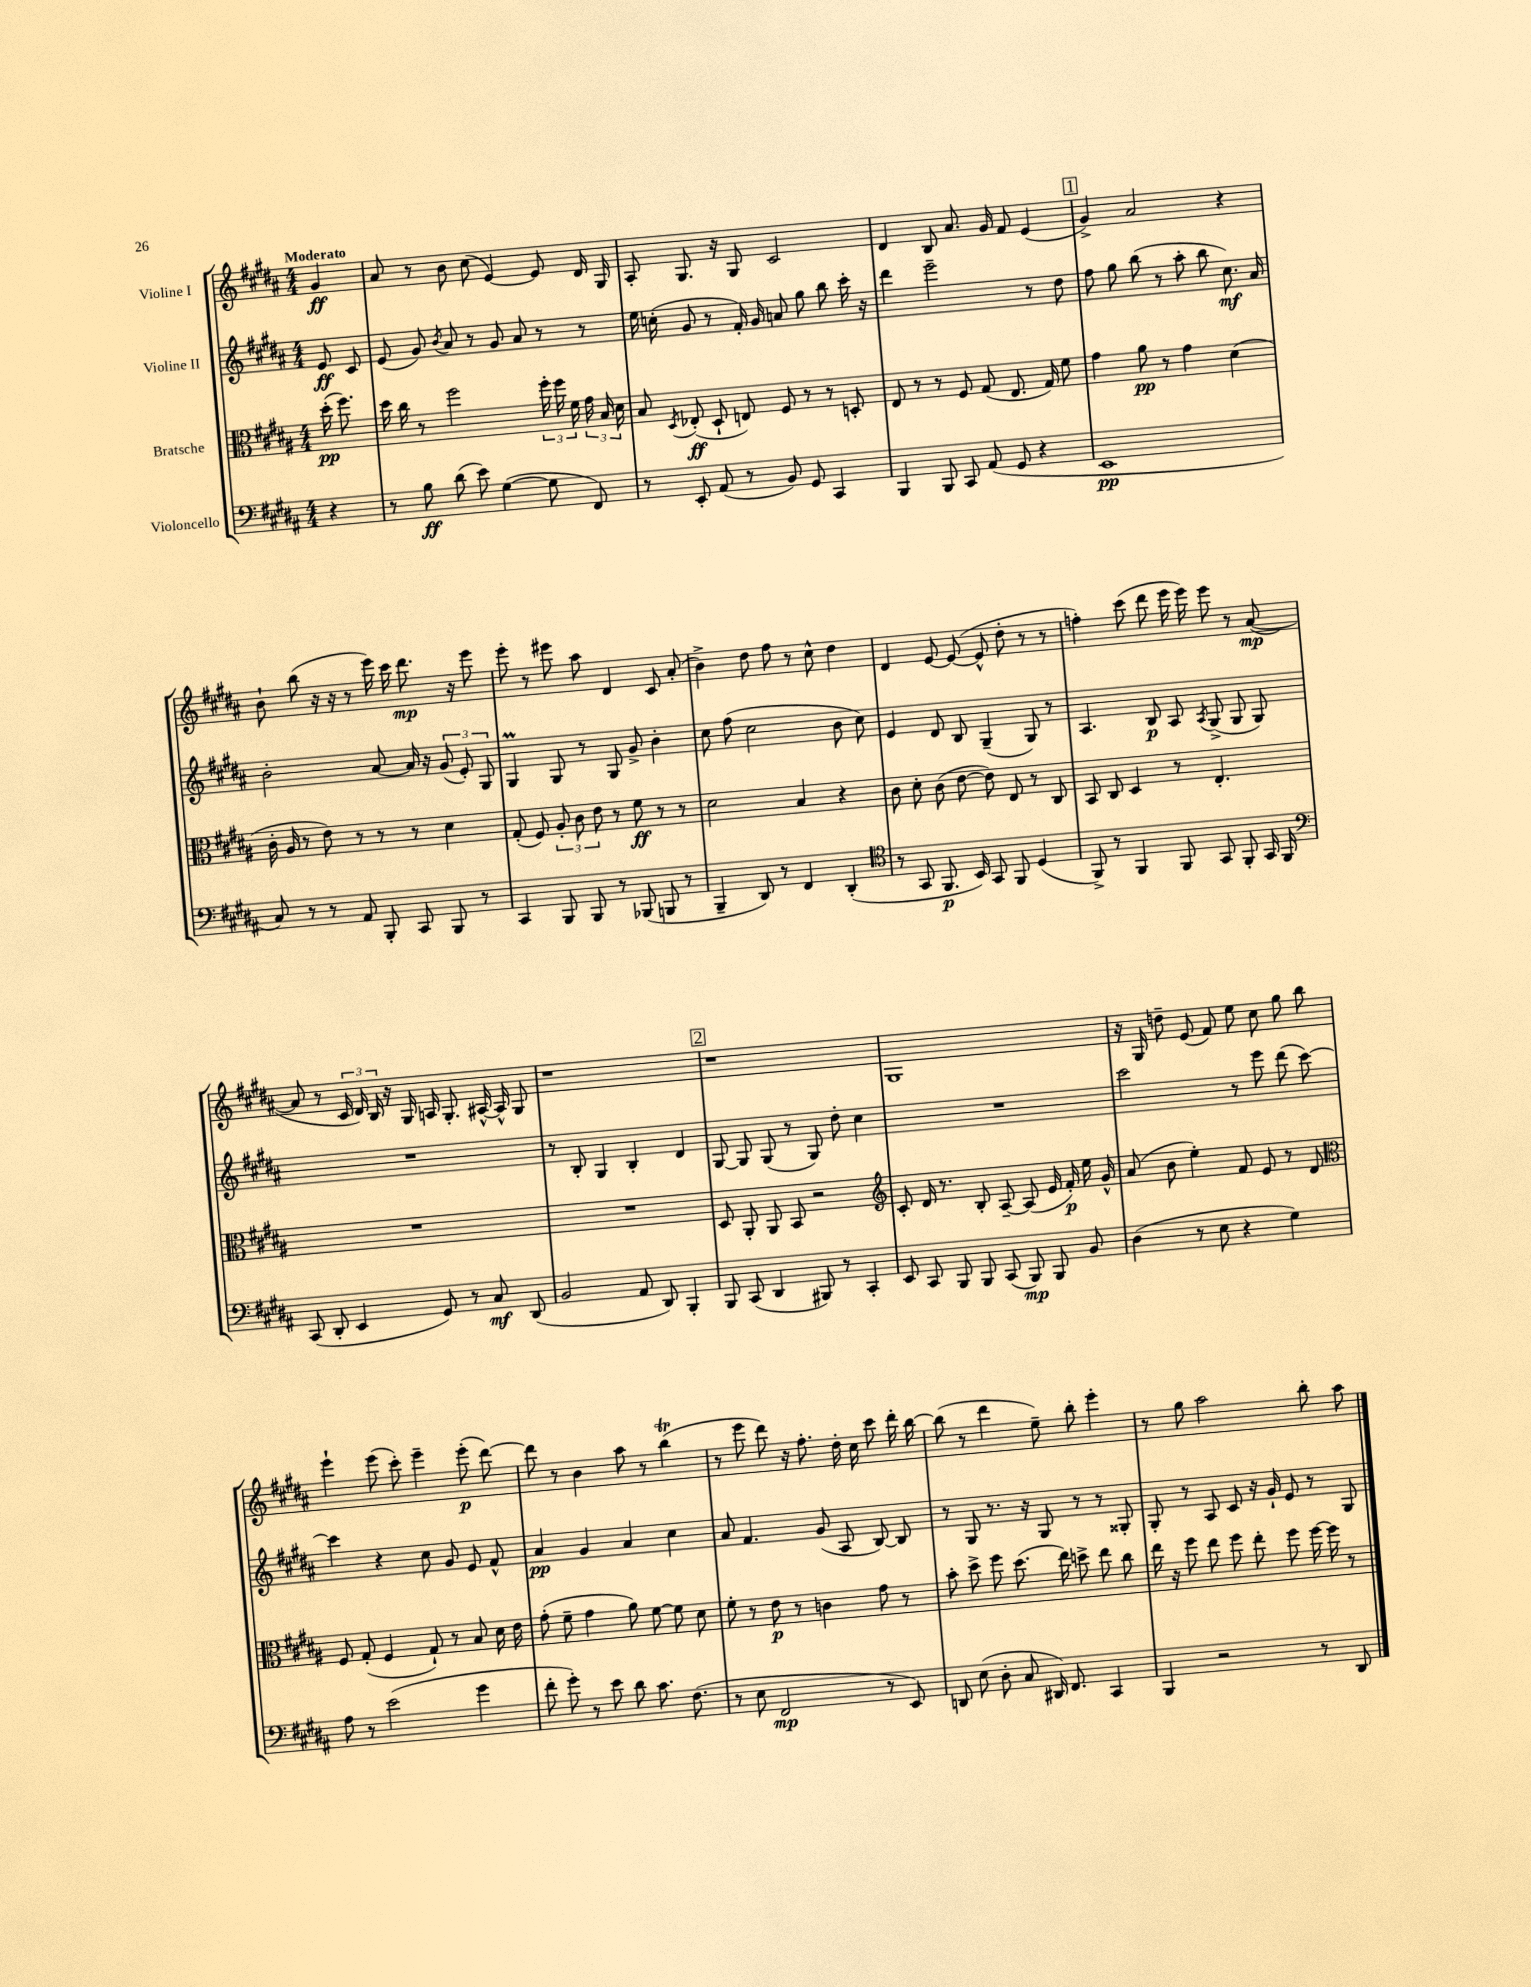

**kern	**kern	**kern	**kern
*staff4	*staff3	*staff2	*staff1
*clefF4	*clefC3	*clefG2	*clefG2
*k[f#c#g#d#a#]	*k[f#c#g#d#a#]	*k[f#c#g#d#a#]	*k[f#c#g#d#a#]
*M4/4	*M4/4	*M4/4	*M4/4
4r	(16dd#'\	8e/	4g#/
.	8.ff#\)	.	.
.	.	8c#/	.
=	=	=	=
8r	16dd#\	(8e/	8a#/
.	16cc#\	.	.
8B\	8r	8g#/)	8r
.	.	8qb/	.
(8d#\	2ff#\	8a#/	8b\
8e\)	.	8r	(8cc#\
([4G#\	.	8g#/	[4e/)
.	.	8a#/	.
8G#\]	24ff#'\	8r	8e/]
.	24ff#\	.	.
.	24f#\	.	.
8FF#/)	24g#\	8r	16d#/
.	24B/	.	.
.	.	.	16G#/
.	24d#\	.	.
=	=	=	=
8r	8B/	16ee\	8A#'/
.	.	(16cc'\	.
.	8qD#/	.	.
8EE'/	(8E-'/	8g#/	8.G#/
(8AA#/	8D#`/	8r	.
.	.	.	16r
8r	8E/)	16f#'/)	8G#/
.	.	16g#/	.
8BB/)	8F#/	8a/	2c#/
8GG#/	8r	8gg#\	.
4CC#/	8r	8bb\	.
.	8D'/	16ccc#'\	.
.	.	16r	.
=	=	=	=
4BBB/	8E/	4ddd#\	4d#/
.	8r	.	.
8BBB/	8r	2eee~\	8B/
8CC#/	8F#/	.	8.a#/
(8AA#/	(8G#/	.	.
.	.	.	16g#/
8GG#/	8.E/	.	8f#/
4r	.	8r	(4e/
.	16G#/)	.	.
.	8f#\	8dd#\	.
=	=	=	=
1EE	4g#\	8ff#\	4g#^/)
.	.	8gg#\	.
.	8a#\	(8bb\	2a#/
.	8r	8r	.
.	4g#\	8aa#'\	.
.	.	8bb\	.
.	(4d#\	8.cc#\)	4r
.	.	16a#/	.
=	=	=	=
8C#/)	16c#'\	2b'\	8b`\
.	16A#/	.	.
8r	8r	.	(8bb\
8r	8e\)	.	16r
.	.	.	16r
8AA#/	8r	.	8r
8BBB'/	8r	[8a#/	16eee\)
.	.	.	16ccc#\
8CC#/	8r	16a#/]	8.ddd#\
.	.	16r	.
8BBB/	4d#\	(12g#/	.
.	.	.	16r
.	.	12e'/)	.
8r	.	.	8eee\
.	.	12G#/	.
=	=	=	=
4CC#/	(8G#'/	4G#/	8eee'\
.	8F#/)	.	8r
8BBB/	12A#'/	8G#/	8eee#\
.	12c#\	.	.
8BBB/	.	8r	8aa#\
.	12e\	.	.
8r	8r	8G#/	4d#/
(8BBB-/	8f#\	8g#^/	.
8BBB/	8r	4b'\	8c#/
8r	8r	.	(8a#'/
=	=	=	=
4BBB~/	2d#\	8cc#\	4b^\)
.	.	(8ff#\	.
8DD#/)	.	2cc#\	8dd#\
8r	.	.	8ff#\
4FF#/	4B/	.	8r
.	.	.	8cc#^^\
(4DD#'/	4r	8b\	4dd#\
.	.	8cc#\)	.
=	=	=	=
*clefC4	*	*	*
8r	8c#\	4e/	4d#/
8GG#/	8d#'\	.	.
8.FF#/	(8c#\	8d#/	[8e/
.	[8e\	8B/	(8e/_
16BB/)	.	.	.
8GG#/	8e\])	(4G#~/	8e^^/]
8FF#/	8E/	.	8dd#'\
(4D#/	8r	8G#/)	8r
.	8C#/	8r	8r
=	=	=	=
8FF#^/)	8BB/	4.A#/	4ff'\)
8r	8C#/	.	.
4FF#/	4D#/	.	(8ccc#\
.	.	8B/	8ddd#\
8FF#/	8r	8A#/	16eee\
.	.	.	16eee\)
.	.	8qA#/	.
8GG#/	4.E'/	(8G#^/	8eee\
8FF#'/	.	8G#/	8r
16GG#/	.	8G#/)	([8a#/
16FF#/	.	.	.
=	=	=	=
*clefF4	*	*	*
(8CC#/	1r	1r	8a#/]
8DD#'/	.	.	8r
4EE/	.	.	24c#/
.	.	.	24d#/)
.	.	.	24B/
.	.	.	16r
.	.	.	16G#/
8GG#/)	.	.	16A/
.	.	.	8.G#'/
8r	.	.	.
8C#/	.	.	[16A#^^/
.	.	.	16A#^^/]
(8DD#/	.	.	8G#/
=	=	=	=
2BB/	1r	8r	1r
.	.	8B'/	.
.	.	4G#/	.
8AA#/	.	4B'/	.
8DD#/)	.	.	.
4BBB'/	.	4d#/	.
=	=	=	=
8BBB/	8D#/	[8G#/	1r
(8CC#/	8AA#'/	8G#/]	.
4DD#/	8AA#/	(8G#/	.
.	8BB/	8r	.
8BBB#/)	2r	8G#/)	.
8r	.	8dd#'\	.
4CC#'/	.	4cc#\	.
=	=	=	=
*	*clefG2	*	*
8EE/	8c#'/	1r	1G#
8CC#/	16d#/	.	.
.	8.r	.	.
8BBB/	.	.	.
8BBB/	8B'/	.	.
(8CC#/	[8A#~/	.	.
8BBB/)	(8A#/]	.	.
8BBB/	16e/	.	.
.	16f#'/)	.	.
8BB/	16ee\	.	.
.	16g#^^/	.	.
=	=	=	=
(4D#\	(8a#/	2ccc#\	16r
.	.	.	16G#/
.	8b\	.	8dd~\
8r	4ee'\)	.	(8e/
8E\	.	.	8f#/)
4r	8f#/	8r	8ee\
.	8e/	8eee\	8cc#\
4G#\)	8r	(8ddd#\	8gg#\
.	8d#/	[8ccc#\)	8bb\
=	=	=	=
*	*clefC3	*	*
8A#\	8F#/	4ccc#\]	4eee`\
8r	(8G#'/	.	.
(2e\	4F#/	4r	(8eee\
.	.	.	8ccc#'\)
.	8G#`/)	8cc#\	4eee~\
.	8r	8g#/	.
4g#\	8B/	8e/	(8eee'\
.	16d#\	8f#^^/	[8ddd#\)
.	16e\	.	.
=	=	=	=
8f#'\	(8g#'\	4a#/	8ddd#\]
8g#'\)	8f#~\	.	8r
8r	4g#\	4g#/	4b\
8e\	.	.	.
8d#\	8a#\)	4a#/	8aa#\
8.c#\	[8f#\	.	8r
.	8f#\]	4cc#\	(4bb\
(8.F#\	.	.	.
.	8d#\	.	.
=	=	=	=
8r	8f#'\	8a#/	8r
8E\	8r	4.f#/	8eee\
2FF#/	8e\	.	8ddd#\)
.	8r	.	16r
.	.	.	8.ff#'\
.	4c\	(8g#/	.
.	.	8A#/	16dd#'\
.	.	.	16cc#\
8r	8g#\	[8B/)	8ccc#\
8EE/)	8r	8B/]	16ddd#'\
.	.	.	[16bb\
=	=	=	=
8DD/	8b'\	8r	(8bb\]
(8E\	8dd#^\	8G#/	8r
8D#'\	8ff#\	8.r	4ddd#\
8C#/	(8.dd#\	.	.
.	.	16r	.
16DD#/)	.	8G#/	8ee~\)
8.FF#/	16ee\)	.	.
.	8dd^\	8r	8bb'\
4CC#/	8ee\	8r	4eee'\
.	8cc#\	8G##'/	.
=	=	=	=
4BBB/	16ee\	8G#'/	8r
.	16r	.	.
.	8ff#\	8r	8gg#\
2r	8ee\	8A#/	2aa#\
.	8ff#\	8c#/	.
.	8ee'\	16r	.
.	.	16g#`/	.
.	8ff#\	8e/	.
8r	[16ff#\	8r	8bb'\
.	16ff#\]	.	.
8DD#/	8r	8G#/	8aa#\
==	==	==	==
*-	*-	*-	*-
